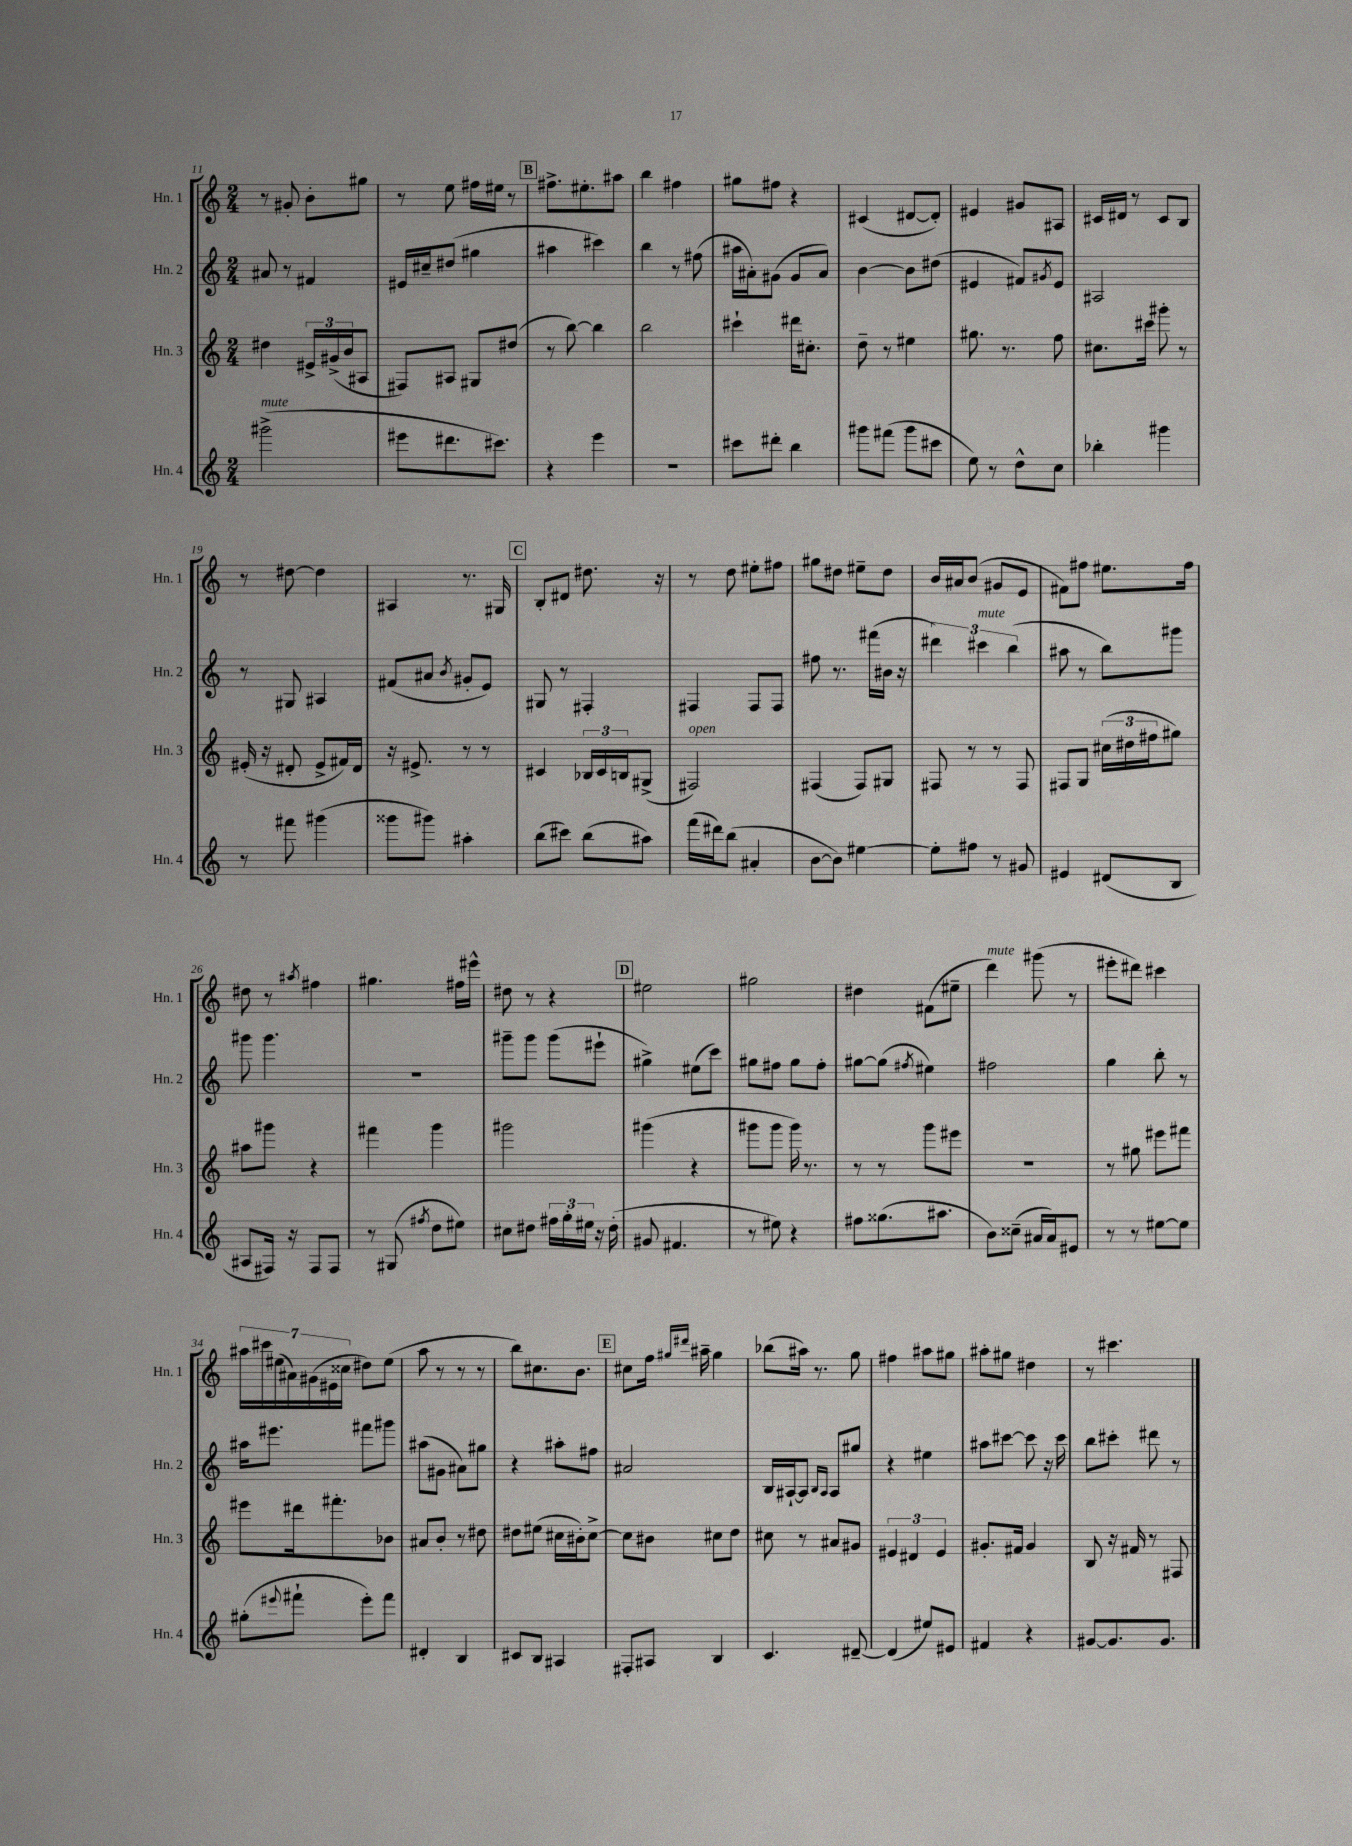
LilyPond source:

<<
\new StaffGroup <<
\new Staff = "s0" \with { instrumentName = "Hn. 1" shortInstrumentName = "Hn. 1" } {
    \clef treble \key c \major \numericTimeSignature \time 2/4
    r8 gis'8-. b'8-. gis''8 |
    r8 e''8 fis''16 eis''16 r8 |
    \mark \markup { \box "B" } fis''8.-> eis''8.-. ais''8 |
    b''4 fis''4 |
    gis''8 fis''8 r4 |
    cis'4( dis'8~ dis'8-.) |
    eis'4 gis'8 ais8 |
    cis'16 dis'16 r8 cis'8 b8 |
    r8 dis''8~ dis''4 |
    ais4 r8. gis16 |
    \mark \markup { \box "C" } b8-. dis'8 dis''8. r16 |
    r8 d''8 eis''8-. fis''8 |
    gis''8 dis''8 eis''8-- dis''8 |
    b'16 ais'16 b'8( gis'8 e'8 |
    fis'8) fis''8 eis''8. fis''16 |
    dis''8 r8 \acciaccatura { ais''8 } fis''4 |
    gis''4. fis''16 eis'''16-^ |
    dis''8 r8 r4 |
    \mark \markup { \box "D" } eis''2 |
    gis''2 |
    dis''4 fis'8( eis''8-- |
    d'''4^\markup { \italic "mute" }) gis'''8( r8 |
    eis'''8-. dis'''8) cis'''4 |
    \tuplet 7/4 { ais''16 cis'''16 eis''16( ais'16) gis'16( eis'16 cisis''16 } dis''8) eis''8( |
    a''8 r8 r8 r8 |
    b''8) cis''8. b'8. |
    \mark \markup { \box "E" } cis''8 f''16 \grace { gis''16 dis'''16 } ais''16-- gis''4 |
    bes''8( ais''16) r8. g''8 |
    fis''4 ais''8 gis''8 |
    ais''8-. gis''8 dis''4 |
    r8 cis'''4. \bar "|." |
}
\new Staff = "s1" \with { instrumentName = "Hn. 2" shortInstrumentName = "Hn. 2" } {
    \clef treble \key c \major \numericTimeSignature \time 2/4
    ais'8 r8 fis'4 |
    eis'16 cis''16-- dis''8( gis''4 |
    \mark \markup { \box "B" } ais''4 cis'''4) |
    b''4 r8 fis''8( |
    ais''16 ais'16-.) gis'8( gis'8 ais'8) |
    b'4~ b'8 dis''8( |
    eis'4 fis'8) \acciaccatura { gis'8 } eis'8 |
    ais2 |
    r8 gis8 ais4 |
    fis'8( ais'8 \acciaccatura { b'8 } gis'8-. e'8) |
    \mark \markup { \box "C" } gis8 r8 fis4-. |
    fis4 fis8 fis8 |
    fis''8 r8. fis'''16( bis'16 r16 |
    \tuplet 3/2 { dis'''4) cis'''4^\markup { \italic "mute" } b''4( } |
    ais''8 r8 b''8) gis'''8 |
    gis'''8 gis'''4. |
    r2 |
    gis'''8-- gis'''8 gis'''8( eis'''8-! |
    \mark \markup { \box "D" } gis''4->) eis''8( c'''8) |
    gis''8 fis''8 gis''8 fis''8-. |
    gis''8~ gis''8( \acciaccatura { fis''8 } eis''4) |
    fis''2 |
    g''4 b''8-. r8 |
    ais''16 eis'''8. fis'''8 gis'''8 |
    ais''8( gis'8 ais'8) gis''8 |
    r4 ais''8-. fis''8 |
    \mark \markup { \box "E" } ais'2 |
    b16 ais16~-! ais8 \grace { b16 ais16 } ais8 gis''8 |
    r4 eis''4 |
    ais''8 cis'''8~ cis'''8 r16 cis'''16 |
    b''8 cis'''8-. dis'''8 r8 \bar "|." |
}
\new Staff = "s2" \with { instrumentName = "Hn. 3" shortInstrumentName = "Hn. 3" } {
    \clef treble \key c \major \numericTimeSignature \time 2/4
    dis''4 \tuplet 3/2 { eis'16-> gis'16->( b'16 } ais8 |
    fis8) ais8 gis8 dis''8( |
    \mark \markup { \box "B" } r8 b''8~) b''4 |
    b''2 |
    cis'''4-! dis'''16 cis''8.-. |
    d''8-- r8 eis''4 |
    gis''8. r8. f''8 |
    cis''8. cis'''16 gis'''8-. r8 |
    eis'16-.( r16 dis'8-. eis'8-> fis'16) dis'16 |
    r16 eis'8.-> r8 r8 |
    \mark \markup { \box "C" } cis'4 \tuplet 3/2 { bes16 cis'16 b16 } gis8->( |
    fis2^\markup { \italic "open" }) |
    fis4( fis8) gis8 |
    fis8 r8 r8 fis8 |
    fis8 g8 \tuplet 3/2 { cis''16( dis''16 fis''16 } gis''8) |
    ais''8 gis'''8 r4 |
    fis'''4 g'''4 |
    gis'''2 |
    \mark \markup { \box "D" } gis'''4( r4 |
    gis'''8 gis'''8 gis'''16) r8. |
    r8 r8 g'''8 eis'''8 |
    R2 |
    r8 gis''8 eis'''8 fis'''8 |
    eis'''8 dis'''16 fis'''8.-. bes'8 |
    ais'8 b'8-. r8 dis''8 |
    dis''8 eis''8( cis''16 bis'16-.) cis''8~-> |
    \mark \markup { \box "E" } cis''8 bis'8 cis''8 d''8 |
    cis''8 r8 ais'8 gis'8 |
    \tuplet 3/2 { eis'4 dis'4 eis'4 } |
    gis'8.-. fis'16 gis'4 |
    b8 r16 fis'16 r8 fis8 \bar "|." |
}
\new Staff = "s3" \with { instrumentName = "Hn. 4" shortInstrumentName = "Hn. 4" } {
    \clef treble \key c \major \numericTimeSignature \time 2/4
    gis'''2->^\markup { \italic "mute" }( |
    eis'''8 dis'''8. cis'''8.) |
    \mark \markup { \box "B" } r4 e'''4 |
    R2 |
    cis'''8 dis'''8-. b''4 |
    gis'''8 fis'''8( gis'''8 cis'''8 |
    e''8) r8 d''8-^ c''8 |
    bes''4-. gis'''4 |
    r8 fis'''8 gis'''4( |
    gisis'''8 gis'''8) ais''4-. |
    \mark \markup { \box "C" } b''8( cis'''8) b''8( ais''8) |
    f'''16( dis'''16) b''8( ais'4-. |
    b'8~ b'8) eis''4~ |
    eis''8-. fis''8 r8 gis'8 |
    eis'4 dis'8( b8 |
    ais8 fis16) r16 fis8 fis8 |
    r8 gis8( \acciaccatura { fis''8 } d''8 eis''8) |
    cis''8 dis''8 \tuplet 3/2 { fis''16 g''16-. eis''16 } r16 dis''16-.( |
    \mark \markup { \box "D" } gis'8 fis'4. |
    r8 eis''8) r4 |
    fis''8 gisis''8.( ais''8. |
    b'8) cisis''8--( ais'16 ais'16) eis'8 |
    r8 r8 eis''8~ eis''8 |
    gis''8-.( \appoggiatura { eis'''8 } fis'''8-! eis'''8-.) fis'''8 |
    dis'4-. b4 |
    cis'8 b8 ais4 |
    \mark \markup { \box "E" } fis8-. ais8 b4 |
    c'4. dis'8~-- |
    dis'4( eis''8) eis'8 |
    fis'4 r4 |
    gis'8~ gis'8. gis'8. \bar "|." |
}
>>
>>
\layout { \context { \Score currentBarNumber = #11 } }
